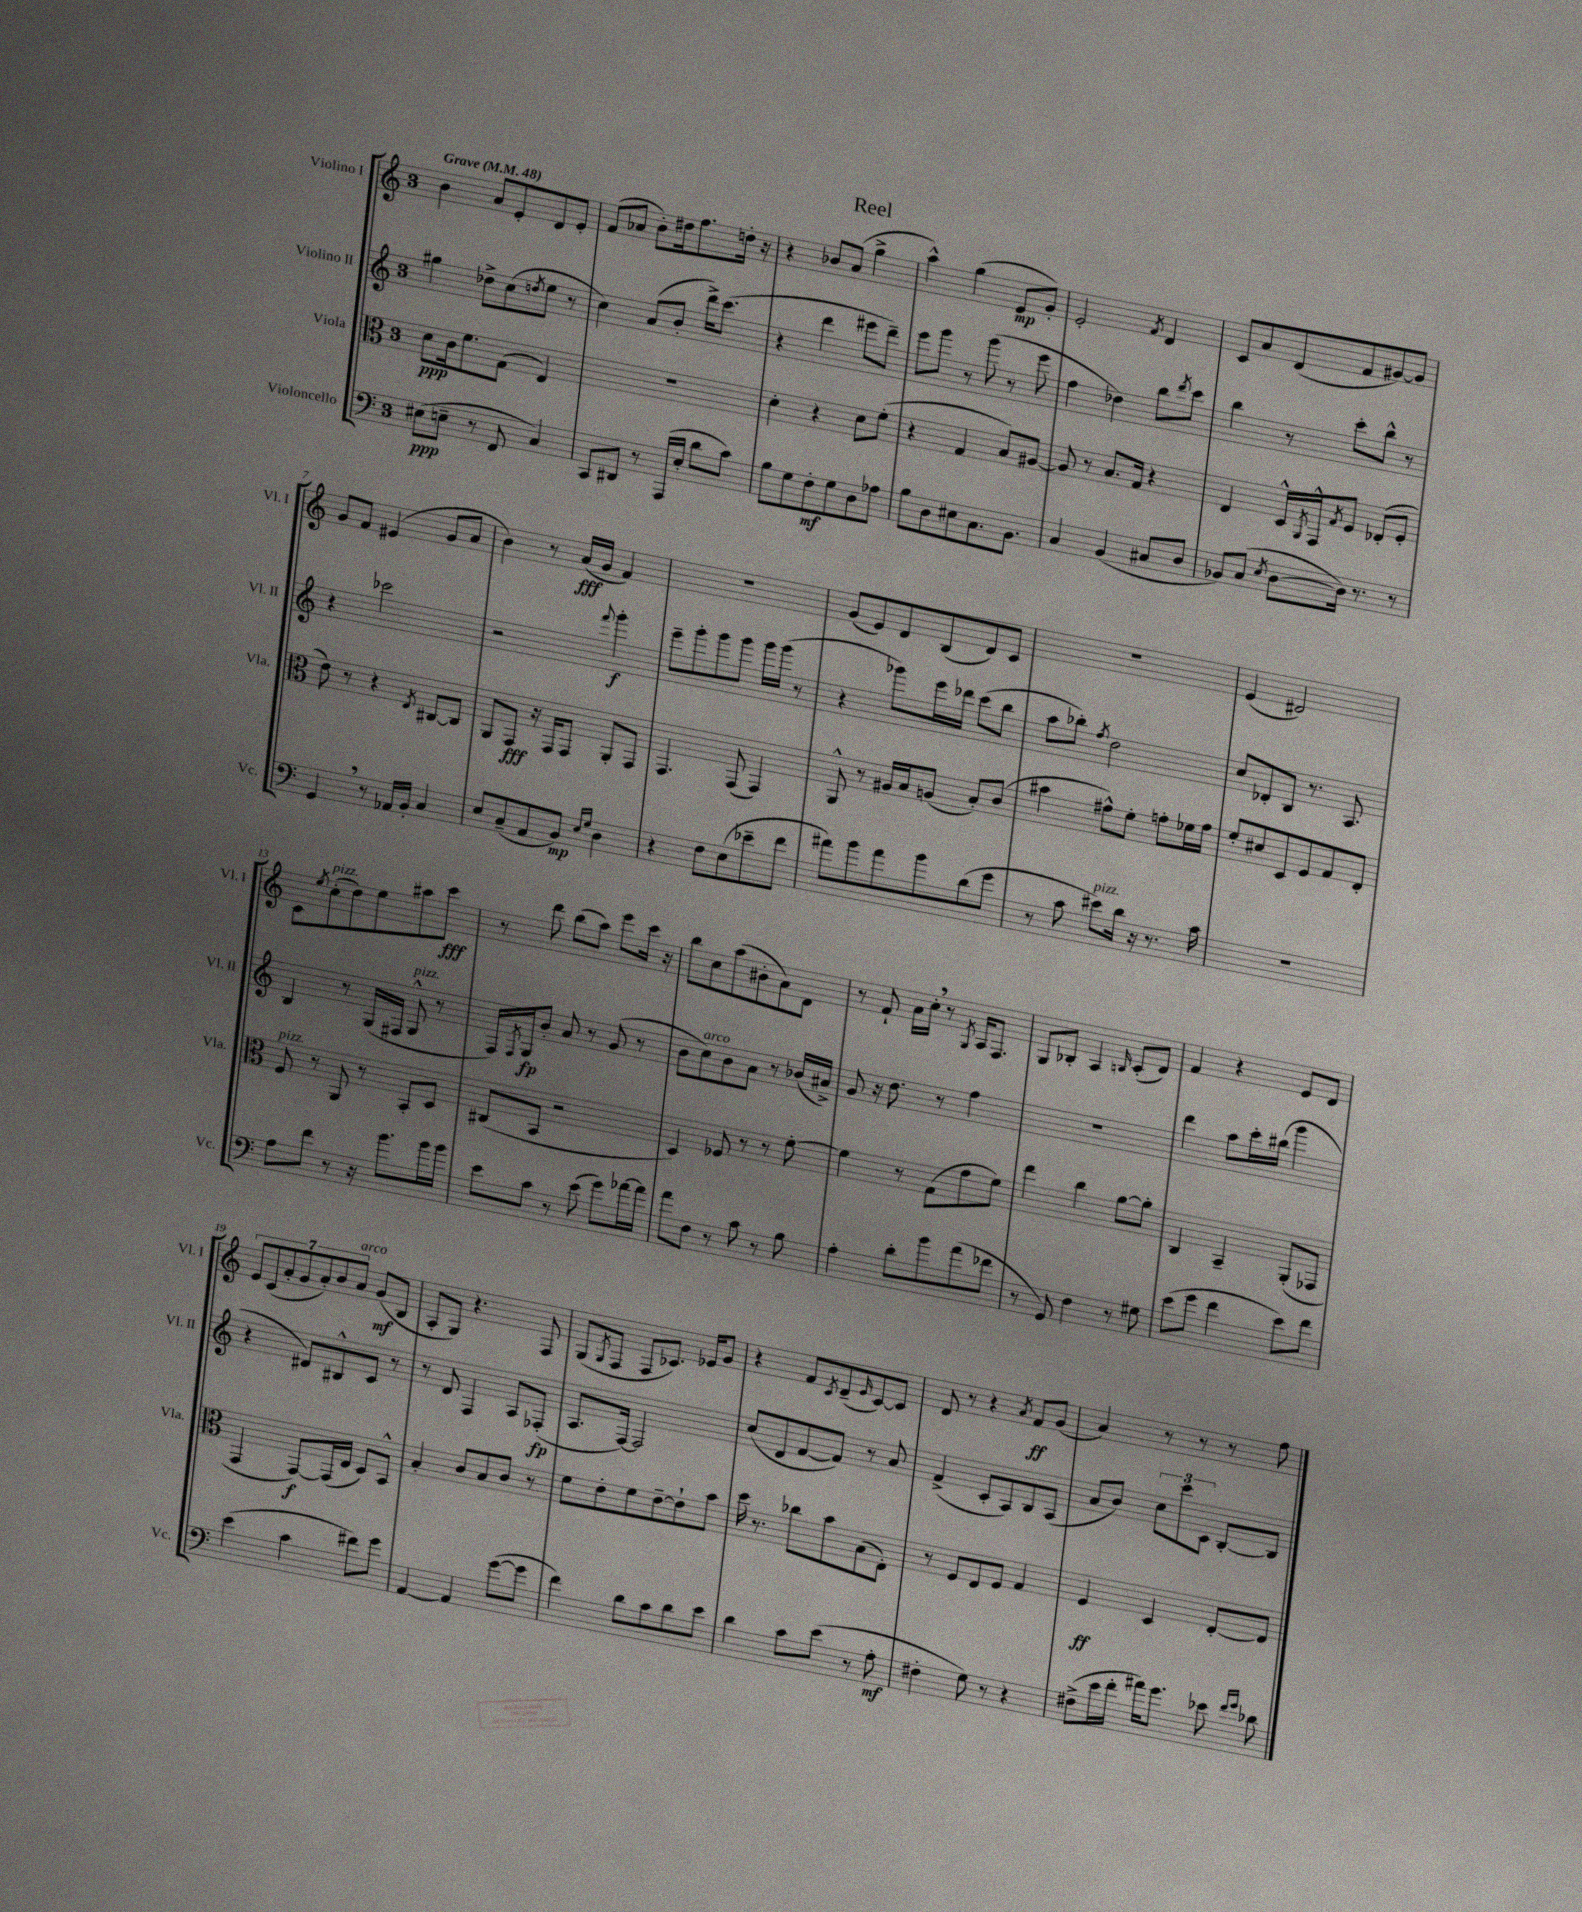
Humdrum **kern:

**kern	**dynam	**kern	**dynam	**kern	**dynam	**kern	**dynam
*part4	*part4	*part3	*part3	*part2	*part2	*part1	*part1
*staff4	*staff4	*staff3	*staff3	*staff2	*staff2	*staff1	*staff1
*I"Violoncello	*	*I"Viola	*	*I"Violino II	*	*I"Violino I	*
*I'Vc.	*	*I'Vla.	*	*I'Vl. II	*	*I'Vl. I	*
*clefF4	*	*clefC3	*	*clefG2	*	*clefG2	*
*k[]	*	*k[]	*	*k[]	*	*k[]	*
*M3/4	*	*M3/4	*	*M3/4	*	*M3/4	*
*MM48	*	*MM48	*	*MM48	*	*MM48	*
=1	=1	=1	=1	=1	=1	=1	=1
!	!	!	!	!	!	!LO:TX:a:B:t=Grave	!
(8E#X\L	ppp	8d\L	ppp	4gg#X\	.	4b\	.
8En~\J	.	16c\k	.	.	.	.	.
.	.	8.f\	.	.	.	.	.
8r	.	.	.	8dd-X^\L	.	8a/L	.
8FF/	.	(8G\J	.	(8cc\	.	8e'/	.
.	.	.	.	8qddn/	.	.	.
4C/)	.	4E/)	.	8ee\J	.	8d/	.
.	.	.	.	8r	.	8e'/J	.
=2	=2	=2	=2	=2	=2	=2	=2
8CC/L	.	2.r	.	4cc\)	.	(8f/L	.
8DD#X/J	.	.	.	.	.	8a-X/J	.
8r	.	.	.	(8a/L	.	8b'\L)	.
(16AAA/LL	.	.	.	8b'/J	.	16dd#X\k	.
16E'/JJ	.	.	.	.	.	8.ff\	.
8d\L	.	.	.	16ddd^\KL)	.	.	.
.	.	.	.	(8.ccc\J	.	.	.
8c\J)	.	.	.	.	.	16ddn'\Jk	.
.	.	.	.	.	.	16r	.
=3	=3	=3	=3	=3	=3	=3	=3
8B\L	.	4d'\	.	4r	.	4r	.
8G\	.	.	.	.	.	.	.
8F'\	mf	4r	.	4ddd\	.	8b-X/L	.
8G\	.	.	.	.	.	(8a/J	.
8D\	.	8d\L	.	8eee#X\L	.	4gg^\	.
8A-X\J	.	(8f'\J	.	8ddd~\J)	.	.	.
=4	=4	=4	=4	=4	=4	=4	=4
8B\L	.	4r	.	8eee\L	.	4aa^^\)	.
8D\	.	.	.	8ggg\J	.	.	.
8E#X\	.	4G/	.	8r	.	(4gg\	.
8.C\	.	.	.	(8ggg\	.	.	.
.	.	8B/L)	.	8r	.	8e/L	mp
8.BB\J	.	.	.	.	.	.	.
.	.	[8A#X/J	.	8eee\	.	8g'/J)	.
=5	=5	=5	=5	=5	=5	=5	=5
4C/	.	8A#/]	.	4ff\	.	2e'/	.
.	.	8r	.	.	.	.	.
(4BB/	.	8.B/L	.	4dd-X\)	.	.	.
.	.	16G/Jk	.	.	.	.	.
.	.	.	.	.	.	8qf/	.
8C#X/L	.	4r	.	8bb\L	.	4d/	.
.	.	.	.	8qddd/	.	.	.
8D/J	.	.	.	8ccc\J	.	.	.
=6	=6	=6	=6	=6	=6	=6	=6
8BB-X/L)	.	4E/	.	4bb\	.	8c/L	.
(8C/J	.	.	.	.	.	8a/	.
8qE/	.	.	.	.	.	.	.
[8D\L	.	16D^^/LL	.	8r	.	(8d/	.
.	.	8qAA/	.	.	.	.	.
.	.	16GG^^/J	.	.	.	.	.
.	.	8qG/	.	.	.	.	.
16D\Jk])	.	8F/J	.	8ccc'\L	.	8f/	.
8.r	.	.	.	.	.	.	.
.	.	(8E-X'/L	.	8bb^^\J	.	[8g#X/)	.
8r	.	8F'/J	.	8r	.	8g#/J]	.
!!LO:LB:g=z
=7	=7	=7	=7	=7	=7	=7	=7
4GG,/	.	8e\)	.	4r	.	8g/L	.
.	.	8r	.	.	.	8f/J	.
8r	.	4r	.	2ccc-X\	.	(4e#X/	.
16AA-X/LL	.	.	.	.	.	.	.
16BB'/JJ	.	.	.	.	.	.	.
.	.	8qE/	.	.	.	.	.
4C/	.	[8C#X/L	.	.	.	8g/L	.
.	.	8C#/J]	.	.	.	8a/J	.
=8	=8	=8	=8	=8	=8	=8	=8
8E/L	.	8AA/L	.	2r	.	4b\)	.
(8C~/	.	8GG/J	fff	.	.	.	.
8AA/	.	16r	.	.	.	8r	.
.	.	16GG/KL	.	.	.	.	.
8BB/J)	mp	8GG/J	.	.	.	(16a/LL	fff
.	.	.	.	.	.	16g/JJ	.
16qqE/LL	.	.	.	.	.	.	.
16qqG/JJ	.	.	.	8qqfff/	.	.	.
4D\	.	8AA'/L	.	4ggg'\	f	4f/)	.
.	.	8GG/J	.	.	.	.	.
=9	=9	=9	=9	=9	=9	=9	=9
4r	.	4.GG/	.	8eee~\L	.	2.r	.
.	.	.	.	8ggg'\	.	.	.
8F\L	.	.	.	8ggg\	.	.	.
(8E\	.	(8GG/	.	8ggg\J	.	.	.
8e-X~\	.	4GG/)	.	16ggg\LL	.	.	.
.	.	.	.	(16ggg\JJ	.	.	.
8f\J	.	.	.	8r	.	.	.
=10	=10	=10	=10	=10	=10	=10	=10
8a#X\L)	.	8AA^^/	.	4r	.	(8g/L	.
8b\	.	8r	.	.	.	8e/)	.
8a#\	.	16A#X/LL	.	8ggg-X\L)	.	8d/	.
.	.	16B/J	.	.	.	.	.
8b\	.	(8An/J	.	16eee\L	.	(8B/	.
.	.	.	.	16ddd-X\JJ	.	.	.
(8d\	.	8B'/L)	.	(8ccc\L	.	8d/)	.
8g\J	.	(8c/J	.	8bb\J	.	8c/J	.
=11	=11	=11	=11	=11	=11	=11	=11
8r	.	4b#X\	.	8aa\L	.	2.r	.
8c\	.	.	.	8bb-X'\J)	.	.	.
.	.	.	.	8qff/	.	.	.
!LO:TX:a:i:t=pizz.	!	!	!	!	!	!	!
8e#X\L)	.	8g#X^^\L)	.	2dd\	.	.	.
16d\Jk	.	8f'\J	.	.	.	.	.
16r	.	.	.	.	.	.	.
8.r	.	8gn'\L	.	.	.	.	.
.	.	16f-X\L	.	.	.	.	.
16c\	.	16g\JJ	.	.	.	.	.
=12	=12	=12	=12	=12	=12	=12	=12
2.r	.	8f'/L	.	8cc/L	.	(4e/	.
.	.	8d#X/	.	8d-X'/	.	.	.
.	.	8D/	.	8B/J	.	2d#X/)	.
.	.	8F/	.	8.r	.	.	.
.	.	8G/	.	.	.	.	.
.	.	.	.	8.A/	.	.	.
.	.	8E'/J	.	.	.	.	.
!!LO:LB:g=z
=13	=13	=13	=13	=13	=13	=13	=13
!	!	!LO:TX:a:i:t=pizz.	!	!	!	!	!
8A\L	.	8F/	.	4B/	.	8c\L	.
.	.	.	.	.	.	8qee/	.
!	!	!	!	!	!	!LO:TX:a:i:t=pizz.	!
8f\J	.	8r	.	.	.	(8cc'\	.
8r	.	8AA/	.	8r	.	8dd\)	.
16r	.	8r	.	(16G/LL	.	8ee\	.
8.b\L	.	.	.	16F#X/JJ	.	.	.
!	!	!	!	!LO:TX:a:i:t=pizz.	!	!	!
.	.	8BB'/L	.	8G^^/	.	8aa#X\	.
16b\L	.	8D/J	.	8r	.	8ccc\J	fff
16b\JJ	.	.	.	.	.	.	.
=14	=14	=14	=14	=14	=14	=14	=14
8e\L	.	(8C#X/L	.	16F/LL)	.	8r	.
.	.	.	.	8qF/	.	.	.
.	.	.	.	16G/J	fp	.	.
8c\J	.	8BB/J	.	8b'/J	.	8ddd\	.
8r	.	2r	.	8a/	.	(8bb\L	.
(8e\	.	.	.	8r	.	8aa\J)	.
8g\L)	.	.	.	(8g/	.	8eee\L	.
[16a-X\L	.	.	.	8r	.	16ccc\Jk	.
16a-\JJ]	.	.	.	.	.	16r	.
=15	=15	=15	=15	=15	=15	=15	=15
8a\L	.	4D/)	.	8b\L	.	8bb\L	.
!	!	!	!	!LO:TX:a:i:t=arco	!	!	!
8F\J	.	.	.	8cc\)	.	8cc\	.
8r	.	8F-X/	.	8b\	.	(8aa\	.
8c\	.	8r	.	8a\J	.	8b#X'\	.
8r	.	8r	.	8r	.	8a\)	.
8B\	.	[8f'\	.	(16b-X/LL	.	8d\J	.
.	.	.	.	16a#X^/JJ)	.	.	.
=16	=16	=16	=16	=16	=16	=16	=16
4A'\	.	4f\]	.	8g/	.	8r	.
.	.	.	.	16r	.	8f`/	.
.	.	.	.	8.dd\	.	.	.
8d'\L	.	8r	.	.	.	16a\LL	.
.	.	.	.	.	.	16cc',\JJ	.
8b\	.	(8G\L	.	8r	.	8r	.
.	.	.	.	.	.	8qG/	.
(8a\	.	8g\	.	4ff\	.	16A/KL	.
.	.	.	.	.	.	8.F/J	.
8f-X\J	.	8f\J)	.	.	.	.	.
=17	=17	=17	=17	=17	=17	=17	=17
8r	.	4ee\	.	2.r	.	8G/L	.
8GG/)	.	.	.	.	.	8B-X'/J	.
4F\	.	4cc\	.	.	.	4A/	.
.	.	.	.	.	.	16qqBn/	.
8r	.	[8a\L	.	.	.	(8c'/L	.
8G#X\	.	8a'\J]	.	.	.	8d/J)	.
=18	=18	=18	=18	=18	=18	=18	=18
(8e\L	.	4C/	.	4ddd\	.	4f/	.
8g\J	.	.	.	.	.	.	.
4f\	.	4BB~/	.	8aa\L	.	4r	.
.	.	.	.	16ccc'\L	.	.	.
.	.	.	.	(16bb#X\JJ	.	.	.
8e\L)	.	(8AA'/L	.	4ggg\	.	8e/L	.
8f\J	.	8GG-X/J	.	.	.	8d/J	.
!!LO:LB:g=z
=19	=19	=19	=19	=19	=19	=19	=19
(4e\	.	4GG/	.	4r	.	14e/L	.
.	.	.	.	.	.	(14c/	.
.	.	.	.	.	.	14a'/	.
.	.	.	.	.	.	14g/	.
4c\	.	[8GG/L)	f	8d#X/L)	.	.	.
.	.	.	.	.	.	14a'/)	.
.	.	.	.	.	.	14b/	.
.	.	(16GG/L]	.	8B#X^^/	.	.	.
!	!	!	!	!	!	!LO:TX:a:i:t=arco	!
.	.	.	.	.	.	14a/J	.
.	.	16E/JJ	.	.	.	.	.
8f#X\L)	.	8D/L)	.	8c/J	.	(8g/L	mf
8g\J	.	8BB^^/J	.	8r	.	8B/J	.
=20	=20	=20	=20	=20	=20	=20	=20
[4AA/	.	4B'/	.	8r	.	8A'/L	.
.	.	.	.	8d/	.	8G/J)	.
4AA/]	.	8c/L	.	4F/	.	4.r	.
.	.	8B/	.	.	.	.	.
([8g\L	.	8c/J	.	8A/L	.	.	.
8g\J]	.	8r	.	(8F-X'/J	fp	8F/	.
=21	=21	=21	=21	=21	=21	=21	=21
4f\)	.	8f\L	.	8.A/L	.	(8G/L	.
.	.	.	.	.	.	8qG/	.
.	.	8e'\	.	.	.	8F/J	.
.	.	.	.	[16F/Jk)	.	.	.
8d\L	.	8f\	.	2F/]	.	8F/L	.
8c\	.	[8e~\	.	.	.	8.c-X/J)	.
8d\	.	8e`\]	.	.	.	.	.
.	.	.	.	.	.	16e-X/KL	.
8e\J	.	8b\J	.	.	.	8g/J	.
=22	=22	=22	=22	=22	=22	=22	=22
4d\	.	16dd\	.	(8cc/L	.	4r	.
.	.	8.r	.	.	.	.	.
.	.	.	.	8d/	.	.	.
8c\L	.	8cc-X\L	.	[8f/	.	8f/L	.
.	.	.	.	.	.	8qc/	.
(8e\J	.	8b\	.	8f/J])	.	(8d~/	.
.	.	.	.	.	.	16qqe/	.
8r	.	(8B\	.	8r	.	[8c/)	.
8A'\	mf	8E'\J)	.	8a/	.	8c/J]	.
=23	=23	=23	=23	=23	=23	=23	=23
4F#X'\	.	8r	.	(4f^/	.	8d/	.
.	.	8F/L	.	.	.	8r	.
8G\)	.	8E/	.	8c'/L	.	4r	.
8r	.	8F/J	.	8A/)	.	.	.
.	.	.	.	.	.	8qa/	.
4r	.	4G/	.	8B/	.	8f/L	ff
.	.	.	.	(8A/J	.	(8g/J	.
=24	=24	=24	=24	=24	=24	=24	=24
(8F#X^\L	.	4F/	ff	8a/L	.	4a/)	.
16e\L	.	.	.	8b/J)	.	.	.
16f'\JJ	.	.	.	.	.	.	.
16a#X\KL)	.	4D/	.	12cc\L	.	8r	.
8.g\J	.	.	.	.	.	.	.
.	.	.	.	12ccc\	.	.	.
.	.	.	.	.	.	8r	.
.	.	.	.	12c\J	.	.	.
8e-X\	.	[8E'/L	.	[8B'/L	.	8r	.
16qqf/LL	.	.	.	.	.	.	.
16qqg/JJ	.	.	.	.	.	.	.
8d-X\	.	8E/J]	.	8B/J]	.	8ff\	.
==	==	==	==	==	==	==	==
*-	*-	*-	*-	*-	*-	*-	*-
